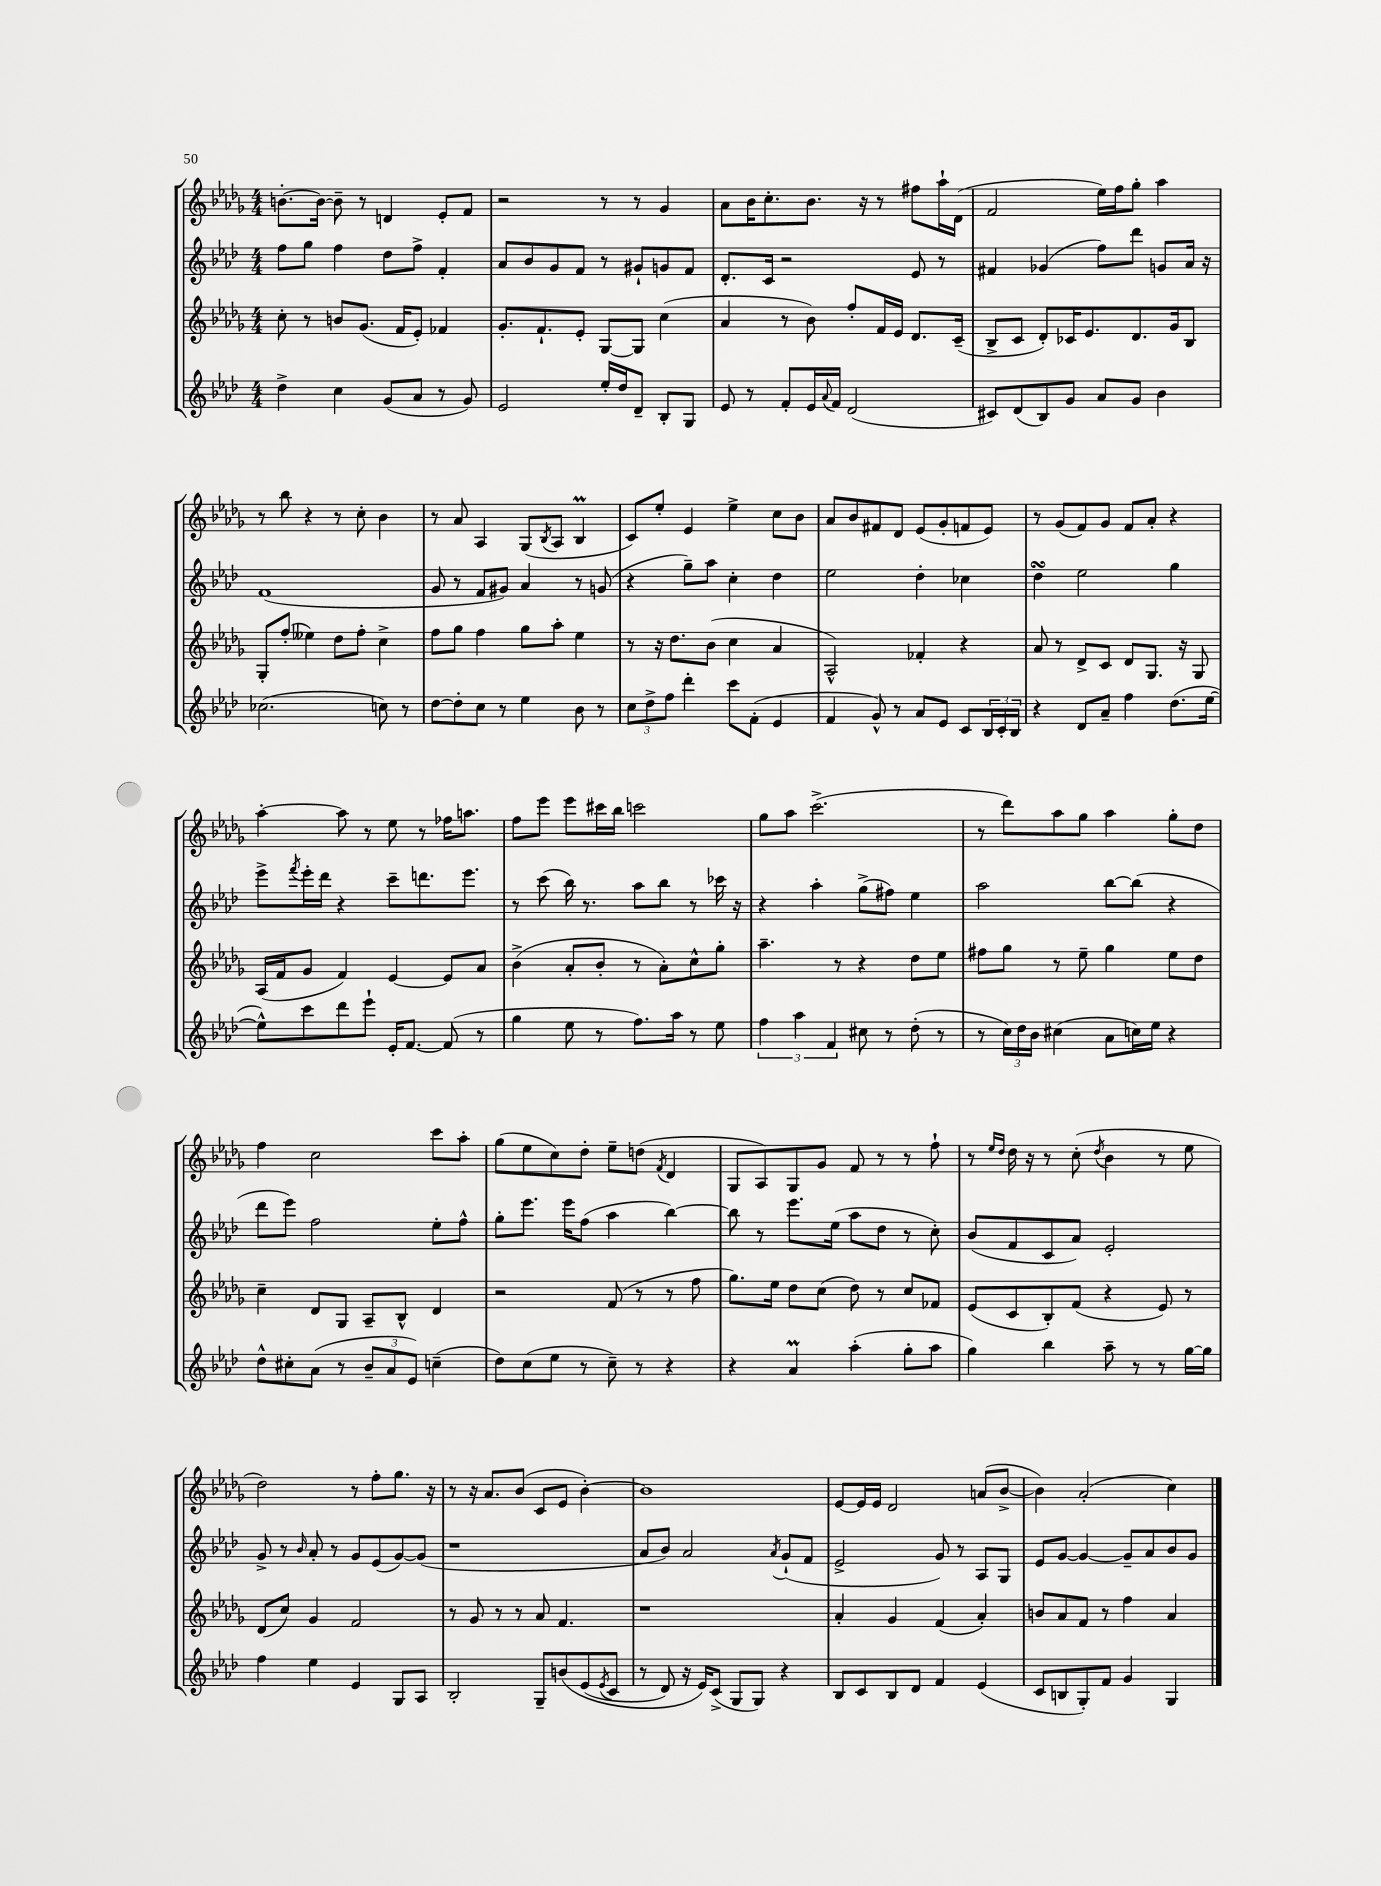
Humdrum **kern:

**kern	**kern	**kern	**kern
*staff4	*staff3	*staff2	*staff1
*clefG2	*clefG2	*clefG2	*clefG2
*k[b-e-a-d-]	*k[b-e-a-d-g-]	*k[b-e-a-d-]	*k[b-e-a-d-g-]
*M4/4	*M4/4	*M4/4	*M4/4
4dd-^	8cc'	8ff	[8.b'
.	8r	8gg	.
.	.	.	16b_
4cc	8b	4ff	8b~]
.	(8.g-	.	8r
(8g	.	8dd-	4d
.	16f	.	.
8a-	8e-')	8ff^	.
8r	4f-	4f'	8e-'
8g)	.	.	8f
=	=	=	=
2e-	8.g-'	8a-	2r
.	.	8b-	.
.	8.f`	.	.
.	.	8g	.
.	8e-'	8f	.
16ee-'	[8G-	8r	8r
16dd-	.	.	.
8d-~	8G-]	8g#`	8r
8B-'	(4cc	8g	4g-
8G	.	8f	.
=	=	=	=
8e-	4a-	8.d-'	8a-
8r	.	.	16b-
.	.	16c	8.cc'
8f'	8r	2r	.
16e-	8b-)	.	8.b-
8qqa-	.	.	.
16f	.	.	.
(2d-	8ff'	.	.
.	.	.	16r
.	16f	.	8r
.	16e-	.	.
.	8.d-	8e-	8ff#
.	.	8r	16aa-`
.	(16c~	.	(16d-
=	=	=	=
8c#)	8B-^	4f#	2f
(8d-	8c	.	.
8B-)	8d-')	(4g-	.
8g	16c-	.	.
.	8.e-	.	.
8a-	.	8ff)	16ee-)
.	.	.	16ff
8g	8.d-	8ddd-	8gg-'
4b-	.	8g	4aa-
.	16g-	.	.
.	8B-	16a-	.
.	.	16r	.
=	=	=	=
(2.cc-	8G-'	(1f	8r
.	(8ff'	.	8bb-
.	4ee--)	.	4r
.	8dd-	.	8r
.	8ff'	.	8cc'
8cc)	4cc^	.	4b-
8r	.	.	.
=	=	=	=
[8dd-	8ff	8g	8r
8dd-']	8gg-	8r	8a-
8cc	4ff	8f	4A-
8r	.	8g#)	.
4ee-	8gg-	4a-	(8G-
.	.	.	8qB-
.	8aa-'	.	8A-
8b-	4ee-	8r	4B-
8r	.	(8g	.
=	=	=	=
12cc	8r	4r	8c)
12dd-^	.	.	.
.	16r	.	8ee-'
12ff	.	.	.
.	8.dd-	.	.
4ddd-'	.	8gg~)	4e-
.	(8b-	8aa-	.
8ccc	4cc	4cc'	4ee-^
(8f'	.	.	.
4e-	4a-	4dd-	8cc
.	.	.	8b-
=	=	=	=
4f	2A-^^)	2ee-	8a-
.	.	.	8b-
8g^^)	.	.	8f#
8r	.	.	8d-
8a-	4f-'	4dd-'	(8e-
8e-	.	.	8g-'
8c	4r	4cc-	8f
24B-	.	.	8e-)
24c'	.	.	.
24B-	.	.	.
=	=	=	=
4r	8a-	4dd-	8r
.	8r	.	(8g-
8d-	8d-^	2ee-	8f)
8a-~	8c	.	8g-
4ff	8d-	.	8f
.	8.G-	.	8a-'
(8.dd-	.	4gg	4r
.	16r	.	.
.	8G-	.	.
[16ee-	.	.	.
=	=	=	=
8ee-^^])	(16A-	8eee-^	[4aa-'
.	16f	.	.
.	.	8qfff	.
8ccc	8g-	16eee-'	.
.	.	16ddd-	.
8ddd-	4f)	4r	8aa-]
8eee-`	.	.	8r
16e-'	[4e-	8ccc~	8ee-
[8.f	.	.	.
.	.	8.ddd	8r
(8f]	8e-]	.	16ff-
.	.	8.eee-	8.aa
8r	8a-	.	.
=	=	=	=
4gg	(4b-^	8r	8ff
.	.	(8ccc	8eee-
8ee-	8a-'	16bb-)	8eee-
.	.	8.r	.
8r	8b-'	.	16ccc#
.	.	.	16bb-
8.ff)	8r	8aa-	2ccc
.	8a-')	8bb-	.
16aa-	.	.	.
8r	8cc^^	8r	.
8ee-	8gg-'	16ccc-	.
.	.	16r	.
=	=	=	=
6ff	4.aa-~	4r	8gg-
.	.	.	8aa-
6aa-	.	.	.
.	.	4aa-'	(2.ccc^
6f	.	.	.
.	8r	.	.
8cc#	4r	(8gg^	.
8r	.	8ff#)	.
(8dd-'	8dd-	4ee-	.
8r	8ee-	.	.
=	=	=	=
8r	8ff#	2aa-	8r
24cc)	8gg-	.	8ddd-)
24dd-	.	.	.
24b-	.	.	.
(4cc#	8r	.	8aa-
.	8ee-~	.	8gg-
8a-	4gg-	[8bb-	4aa-
16cc)	.	(8bb-]	.
16ee-	.	.	.
4r	8ee-	4r	8gg-'
.	8dd-	.	8dd-
=	=	=	=
8dd-^^	4cc~	8ddd-	4ff
8cc#'	.	8eee-)	.
(8a-	8d-	2ff	2cc
8r	8G-	.	.
12b-~	8A-~	.	.
12a-	.	.	.
.	8B-^^	.	.
12e-)	.	.	.
(4cc~	4d-	8ee-'	8ccc
.	.	8ff^^	8aa-'
=	=	=	=
8dd-)	2r	8gg'	(8gg-
(8cc	.	8.eee-	8ee-
8ee-	.	.	8cc)
.	.	16eee-	.
8r	.	(8ff	8dd-'
8cc~)	(8f	4aa-	8ee-~
8r	8r	.	(8dd
.	.	.	8qf
4r	8r	[4bb-)	4d-
.	8ff	.	.
=	=	=	=
4r	8.gg-)	8bb-]	8G-
.	.	8r	8A-)
.	16ee-	.	.
4a-	8dd-	8.eee-	8G-
.	(8cc	.	8g-
.	.	(16ee-	.
(4aa-'	8dd-)	8aa-	8f
.	8r	8dd-	8r
8gg'	8cc	8r	8r
8aa-	8f-	8cc')	8ff`
=	=	=	=
4gg)	(8e-	(8b-	8r
.	.	.	16qqee-
.	.	.	16qqdd-
.	8c	8f	16dd-
.	.	.	16r
4bb-	8B-')	8c	8r
.	(8f	8a-)	(8cc'
.	.	.	8qdd-
8aa-~	4r	2e-'	4b-
8r	.	.	.
8r	8e-)	.	8r
[16gg	8r	.	8ee-
16gg]	.	.	.
=	=	=	=
4ff	(8d-	8g^	2dd-)
.	8cc)	8r	.
.	.	16qqb-	.
4ee-	4g-	8a-'	.
.	.	8r	.
4e-	2f	8g	8r
.	.	(8e-	8ff'
8G	.	[8g)	8.gg-
8A-	.	(8g]	.
.	.	.	16r
=	=	=	=
2B-'	8r	1r	8r
.	8g-	.	16r
.	.	.	8.a-
.	8r	.	.
.	8r	.	(8b-
8G~	8a-	.	8c
&(8b	4.f	.	8e-
(8e-	.	.	[4b-')
8qe-	.	.	.
8c	.	.	.
=	=	=	=
8r	1r	8a-	1b-]
8d-)	.	8b-)	.
16r	.	2a-	.
16e-&)	.	.	.
(8c^	.	.	.
8G	.	.	.
8G)	.	.	.
.	.	8qa-	.
4r	.	(8g`	.
.	.	8f	.
=	=	=	=
8B-	4a-'	2e-^	[8e-
8c	.	.	16e-]
.	.	.	16e-
8B-	4g-	.	2d-
8d-	.	.	.
4f	(4f	8g)	.
.	.	8r	.
(4e-	4a-')	8A-	(8a
.	.	8G	[8b-^
=	=	=	=
8c	8b	8e-	4b-])
8B	8a-	[8g	.
8G')	8f	4g_	(2a-'
8f	8r	.	.
4g	4ff	8g~]	.
.	.	8a-	.
4G	4a-	8b-	4cc)
.	.	8g	.
==	==	==	==
*-	*-	*-	*-
